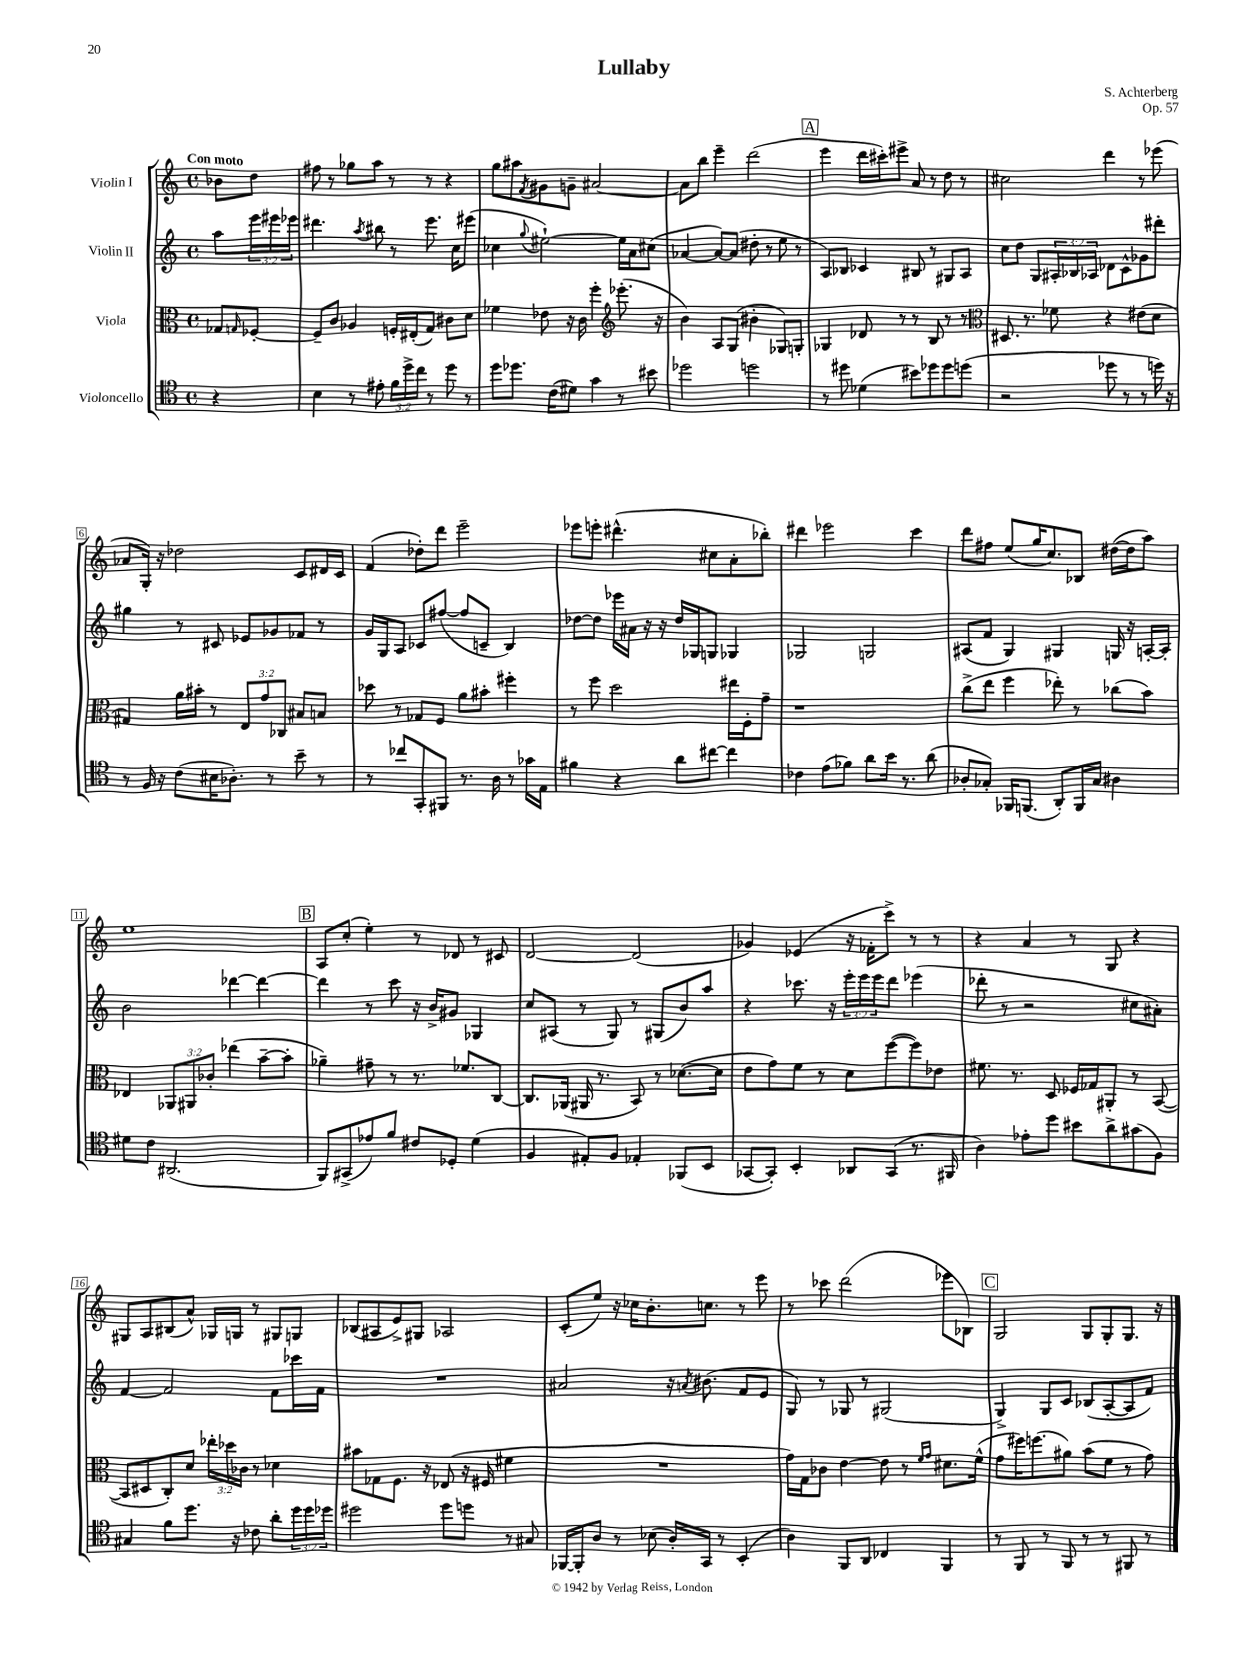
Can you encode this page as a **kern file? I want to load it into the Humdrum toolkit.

**kern	**kern	**kern	**kern
*part4	*part3	*part2	*part1
*staff4	*staff3	*staff2	*staff1
*I"Violoncello	*I"Viola	*I"Violin II	*I"Violin I
*clefC4	*clefC3	*clefG2	*clefG2
*k[]	*k[]	*k[]	*k[]
*M4/4	*M4/4	*M4/4	*M4/4
*met(c)	*met(c)	*met(c)	*met(c)
=	=	=	=
!	!	!	!LO:TX:a:B:t=Con moto
4r	8G-X/L	8aa\L	8b-X\L
.	16qqGn/	.	.
.	[8F-X'/J	24eee\L	8dd\J
.	.	24eee#X\	.
.	.	24eee-X\JJ	.
=1	=1	=1	=1
4B\	8F-~/L]	4.ddd#X\	8ff#X\
.	8c/J	.	8r
8r	4A-X/	.	8gg-X\L
.	.	8qaa/	.
8e#X'\	.	8bb#X\	8aa\J
24f\LL	16Fn'/LL	8r	8r
24dd^\	.	.	.
.	(16E#X'/J	.	.
24cc\JJ	.	.	.
8r	8G/J)	8.eee\	8r
8dd\	8c#X\L	.	4r
.	.	16cc\KL	.
8r	8d\J	(8eee#X\J	.
=2	=2	=2	=2
8dd\L	4f-X\	4cc-X\	8gg\L
8.dd-X\J	.	.	8aa#X\
.	.	8qqgg/	8qf/
.	8e-X\	[2ee#X`\)	8g#X\
(16c\KL	.	.	.
8d#X\J)	16r	.	8gn~\J
.	16c\	.	.
4g\	4ff'\	.	[2a#X/
*	*clefG2	*	*
8r	(8.eee-X'\	16ee#\LL]	.
.	.	16a\J	.
8b#X\	.	(8cc#X\J	.
.	16r	.	.
=3	=3	=3	=3
2dd-X\	4b\)	[4a-X/	8a#\L]
.	.	.	8bb\J
.	8A/L	8a-/L_)	4eee~\
.	(8G/J	(8a-/J]	.
2ddn\	4b#X'\	8dd#X'\	(2ddd\
.	.	8r	.
.	8G-X/L)	8ee\	.
.	8Gn'/J	8r	.
!!LO:REH:place=s1:t=A
=4	=4	=4	=4
8r	4G-X/	8A/L)	4eee\
8dd#X\	.	8B-X/J	.
(4d-X\	8d-X/	4c-X/	16ddd\LL
.	.	.	16ccc#X'\J)
.	8r	.	8eee#X^\J
8b#X\L)	8r	8B#X/	8a/
8dd-X\	8B/	8r	8r
8dd-\	8r	8G#X/L	8dd\
(8ddn\J	8r	8A/J	8r
=5	=5	=5	=5
*	*clefC3	*	*
2r	8.D#X/	8cc\L	2cc#X\
.	.	8dd\J	.
.	8.r	.	.
.	.	8G/L	.
.	8f-X\	24A#X'/L	.
.	.	24B-X/	.
.	.	24A-X/JJ	.
8dd-X\	4r	8d-X\L	4ddd\
8r	.	8c^^\	.
8r	(8e#X\L	8g-X\	8r
16ddn\)	8d\J	8ddd#X'\J	(8eee-X\
16r	.	.	.
!!LO:LB:g=z
=6	=6	=6	=6
8r	4G#X/)	4gg#X\	8a-X/L
16F/	.	.	16G'/Jk)
16r	.	.	16r
(8c\L	16a\LL	8r	2dd-X\
.	16b#X'\JJ	.	.
16B#X\K	8r	8c#X/	.
8.A-X'\J)	.	.	.
.	12E/L	8e-X/L	.
.	12g/	.	.
8r	.	8g-X/	.
.	12C-X/J	.	.
8b~\	8B#X/L	8f-X/J	8c/L
8r	8Bn/J	8r	16d#X/L
.	.	.	16c/JJ
=7	=7	=7	=7
8r	8dd-X\	16g/LL	(4f/
.	.	16G/J	.
8cc-X/L	8r	8A/J	.
8GG'/	8G-X/L	8c-X/L	8dd-X'\L)
8FF#X/J	8F/J	([8ff#X/J	8ddd\J
8.r	8a\L	8ff#/L]	2eee~\
.	8b#X'\J	8cn~/J	.
16A\	.	.	.
8r	4ff#X'\	4B/)	.
16g-X\LL	.	.	.
16E\JJ	.	.	.
=8	=8	=8	=8
4f#X\	8r	[8dd-X\L	8eee-X\L
.	8ff\	8dd-\J]	8eeen'\J
4r	2dd\	16eee-X\LL	(4.ddd#X^^\
.	.	16a#X\JJ	.
.	.	16r	.
.	.	16r	.
8a\L	.	16dd-/LL	.
.	.	16G-X/J	.
[8cc#X\J	.	8Gn/J	8cc#X\L
4cc#\]	16ee#X\LL	4G-X/	8a'\
.	16F'\J	.	.
.	8g~\J	.	8bb-X'\J)
=9	=9	=9	=9
4c-X\	1r	2G-X/	4ddd#X\
(8e\L	.	.	2eee-X\
8f-X\J)	.	.	.
8a\L	.	2Gn/	.
16b\Jk	.	.	.
8.r	.	.	.
.	.	.	4ccc\
(8a\	.	.	.
=10	=10	=10	=10
8A-X'/L	(8cc^\L	(8A#X/L	8ddd\L
8G-X'/J)	8ee\J	8f/J	8ff#X\J
16FF-X/KL	4ff\	4G/)	(8ee/L
(8.FFn/J	.	.	.
.	.	.	16gg/K
.	.	.	8.cc/)
8AA'/L)	8ee-X'\)	4G#X/	.
16FF/L	8r	.	8B-X/J
16G-/JJ	.	.	.
4A#X\	(8cc-X\L	16Gn/	([16dd#X\LL
.	.	16r	16dd#\J]
.	8b\J)	[16An'/LL	8aa\J)
.	.	16A'/JJ]	.
!!LO:LB:g=z
=11	=11	=11	=11
8d#X\L	4E-X/	2b\	1ee
8c\J	.	.	.
(2.AA#X/	12AA-X/L	.	.
.	12AA#X/	.	.
.	12c-X'/J	.	.
.	(4ee-X\	[4ddd-X\	.
.	[8b~\L	4ddd-\_	.
.	8b'\J]	.	.
!!LO:REH:place=s1:t=B
=12	=12	=12	=12
8FF/L)	4a-X~\)	4ddd-\]	8A/L
(8GG#X^/	.	.	(8cc'/J
8e-X/)	8g#X~\	8r	4ee'\)
8f/J	8r	8ccc\	.
8c#X/L	8.r	16r	8r
.	.	16b^/KL	.
8D-X'/J	.	8g#X/J	8d-X/
.	8.f-X/L	.	.
(4d\	.	4G-X/	8r
.	[8C/J	.	8c#X/
=13	=13	=13	=13
4F/	8.C/L]	8cc/L	[2d/
.	.	(8A#X/J	.
.	(16AA-X/Jk	.	.
8E#X'/L)	16AA#X/	8r	.
.	8.r	.	.
8F/J	.	8G/)	.
4E-X'/	8BB/)	8r	(2d/]
.	8r	(8G#X/L	.
(8FF-X/L	([8.d-X\L	8b/)	.
8BB/J	.	8aa/J	.
.	16d-\Jk]	.	.
=14	=14	=14	=14
[8GG-X/L	8e\L	4r	4g-X/)
8GG-'/J])	8g\)	.	.
4BB'/	8f\J	8.ccc-X\	(4e-X/
.	8r	.	.
.	.	16r	.
8AA-X/L	8d\L	24eee'\LL	16r
.	.	24eee\	.
.	.	.	16f-X'\KL
.	.	24eee\J	.
(8GG-/J	([8ff\	8ddd\J	8ccc^\J)
8.r	8ff\])	(4eee-X\	8r
.	8e-X\J	.	8r
16FF#X/	.	.	.
=15	=15	=15	=15
4A\)	8.f#X\	8ddd-X'\	4r
.	.	8r	.
.	8.r	.	.
8e-X'\L	.	2r	4a/
8dd\J	8D/	.	.
8b#X\L	16F-X/LL	.	8r
.	16G-X/J	.	.
8a^\	8AA#X'/J	.	8G/
(8g#X\	8r	8cc#X\L	4r
8F\J)	([8BB/	8a#X'\J)	.
!!LO:LB:g=z
=16	=16	=16	=16
4G#X/	8BB/L]	[4f/	8G#X/L
.	8D#X/	.	8A/
8f\L	8C'/)	2f/]	(8B#X/
8.dd\J	8d/J	.	8a^^/J)
.	24ee-X'\LL	.	16G-X/LL
.	24dd-X\	.	.
16r	.	.	16Gn/JJ
.	24c-X\JJ	.	.
8c-X\	8r	.	8r
8a'\L	4d-X\	8f\L	8G#X/L
24dd\L	.	16ccc-X\L	8Gn/J
24dd\	.	.	.
.	.	16f\JJ	.
24dd-X\JJ	.	.	.
=17	=17	=17	=17
2dd#X\	8b#X\L	1r	(8B-X/L
.	8G-X\	.	8A#X/
.	8.F\J	.	8e^/)
.	.	.	8G#X/J
.	16r	.	.
8dd#\L	(8E-X/	.	2A-X/
8ddn\J	16r	.	.
.	16F#X/	.	.
8r	4f#X\	.	.
8G#X/	.	.	.
=18	=18	=18	=18
[16FF-X/LL	1r	2a#X/	(8c'/L
16FF-'/J]	.	.	.
8A/J	.	.	8ee/J)
8r	.	.	16r
.	.	.	16cc-X\KL
(8B-X\	.	.	8.b'\
16A'/LL)	.	16r	.
.	.	8qan/	.
16GG/JJ	.	(8.b#X\	8.ccn\J
8r	.	.	.
(4BB'/	.	8f/L	8r
.	.	8e/J	8eee\
=19	=19	=19	=19
4A\)	16g\LL)	8G/)	8r
.	16G\J	.	.
.	8c-X\J	8r	8ccc-X\
8FF/L	[4e\	8G-X/	(2ddd\
8AA/J	.	8r	.
4C-X/	8e\]	(2G#X/	.
.	8r	.	.
.	16qqf/LL	.	.
.	16qqg/JJ	.	.
4FF/	8.d#X\L	.	8eee-X\L
.	.	.	8B-X\J)
.	(16f^^\Jk	.	.
!!LO:REH:place=s1:t=C
=20	=20	=20	=20
8r	8g\L	4G^/)	2G/
8FF/	16ff#X\K)	.	.
.	(8.ffn\	.	.
8r	.	8G/L	.
8FF/	8a#X\J)	8c/J	.
8r	(8b\L	(8B-X/L	8G/L
8r	8f\J	[8A'/	8G'/
8FF#X/	8r	8A/]	8.G/J
8r	8g\)	8f/J)	.
.	.	.	16r
==	==	==	==
*-	*-	*-	*-
